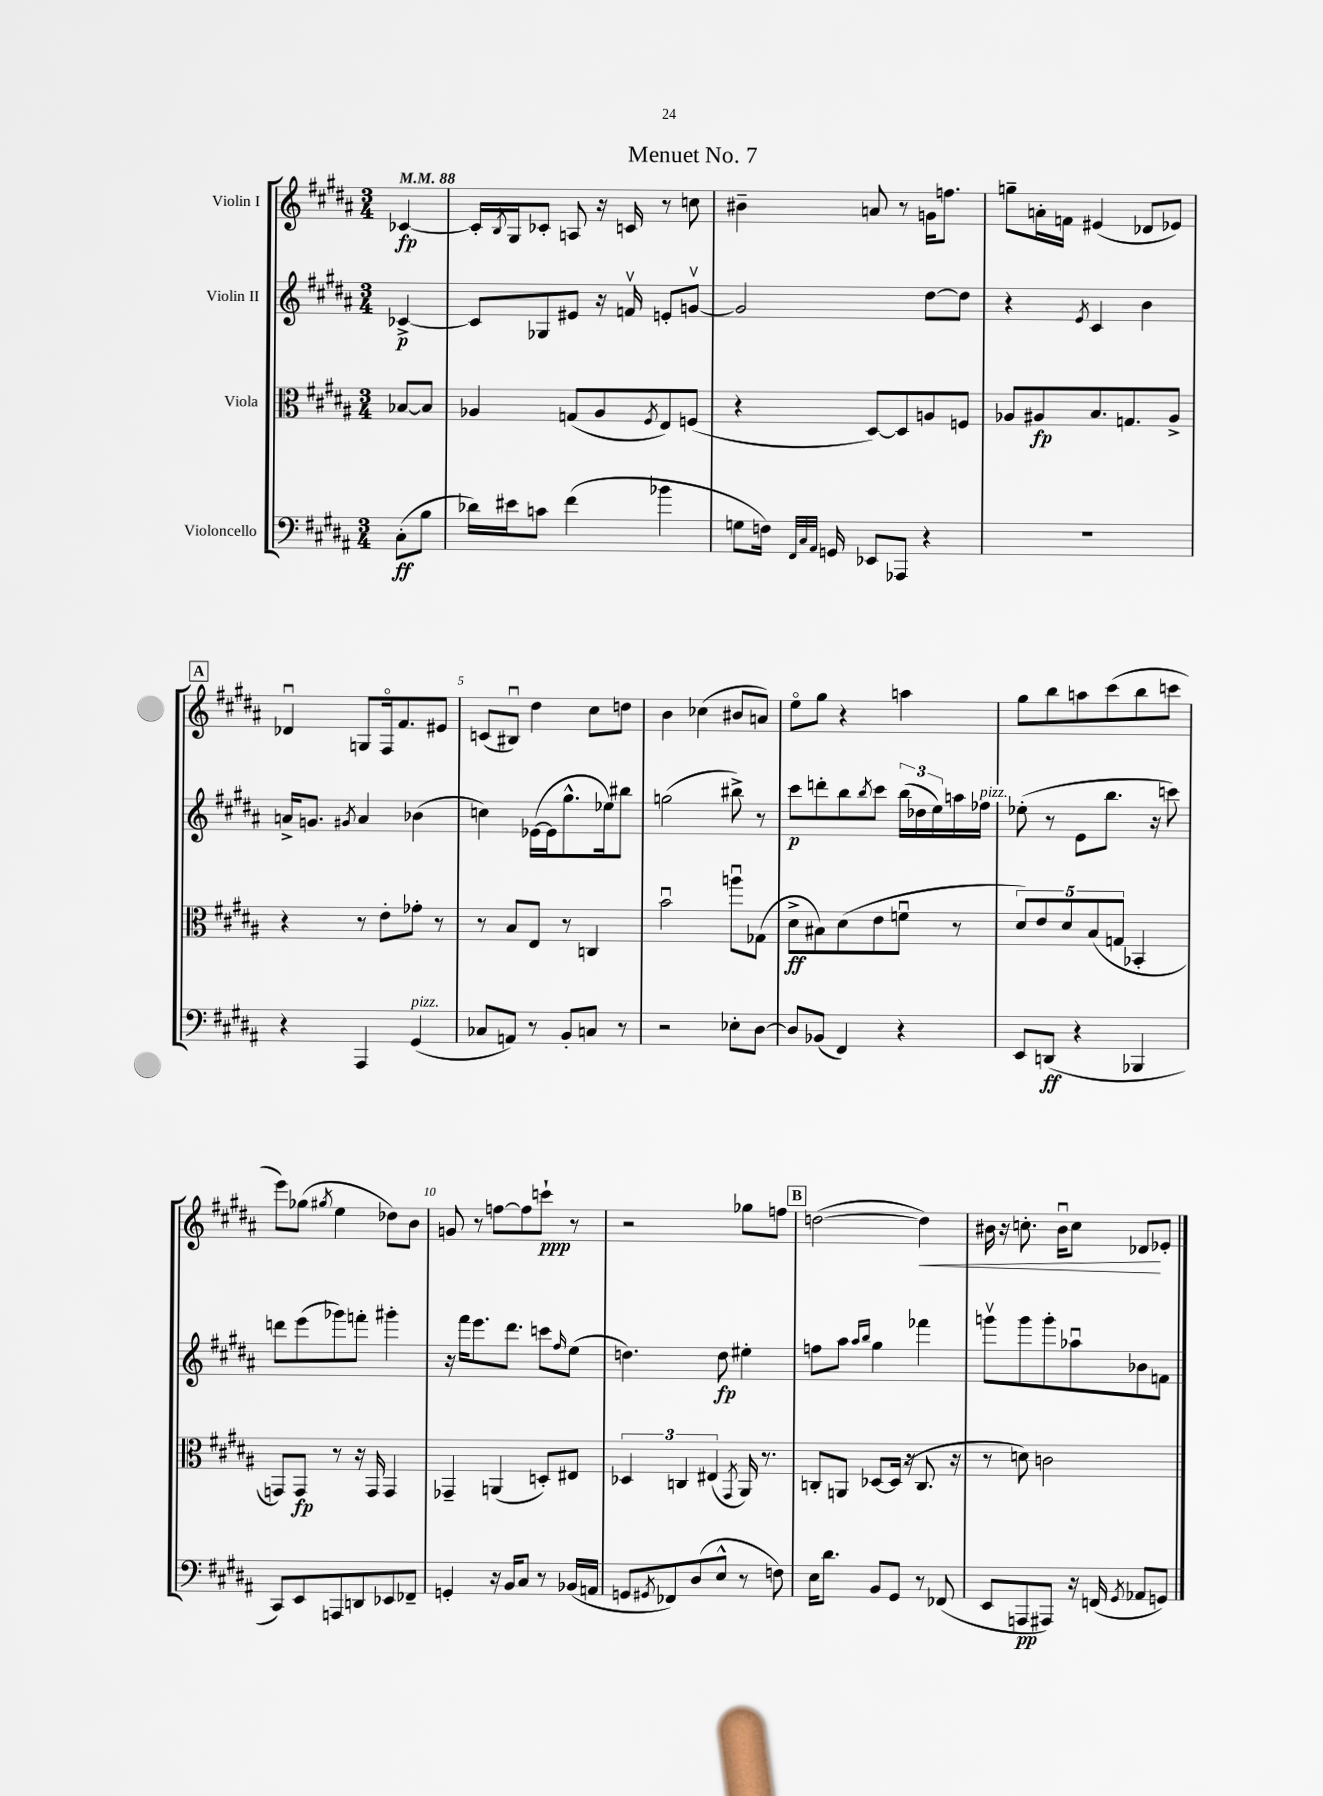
\header { title = "Menuet No. 7" }
<<
\new StaffGroup <<
\new Staff = "s0" \with { instrumentName = "Violin I" } {
    \clef treble \key b \major \numericTimeSignature \time 3/4 \partial 4 \tempo 4 = 88
    ces'4~\fp |
    ces'16-. \acciaccatura { b8 } gis16 ces'8-. a8 r16 c'16 r8 c''8 |
    bis'4-- a'8 r8 g'16 f''8. |
    g''8-- a'16-. f'16 eis'4( des'8 ees'8) |
    \mark \markup { \box "A" } des'4\downbow g8 fis16\flageolet fis'8. eis'8 |
    c'8( bis8\downbow) dis''4 cis''8 d''8 |
    b'4 ces''4( bis'8 a'8) |
    e''8\flageolet gis''8 r4 a''4 |
    gis''8 b''8 a''8 cis'''8( b''8 c'''8 |
    e'''8) ges''8( \acciaccatura { gis''8 } e''4 des''8) b'8 |
    g'8 r8 f''8~ f''8 c'''8-!\ppp r8 |
    r2 ges''8 f''8 |
    \mark \markup { \box "B" } d''2~( d''4\<) |
    bis'16 r16 c''8.-. bis'16\downbow c''8 des'8\! ees'8-. \bar "|." |
}
\new Staff = "s1" \with { instrumentName = "Violin II" } {
    \clef treble \key b \major \numericTimeSignature \time 3/4 \partial 4
    ces'4~->\p |
    ces'8 ges8 eis'8 r16 f'16\upbow e'8-. g'8~\upbow |
    g'2 dis''8~ dis''8 |
    r4 \acciaccatura { e'8 } cis'4 b'4 |
    \mark \markup { \box "A" } a'16-> g'8. \acciaccatura { gis'8 } a'4 bes'4( |
    c''4) ees'16~( ees'16 gis''8.-^ ees''16) bis''8 |
    g''2( bis''8->) r8 |
    cis'''8\p d'''8-. b''8 \acciaccatura { b''8 } cis'''8 \tuplet 3/2 { b''16( des''16 e''16) } a''16 fes''16^\markup { \italic "pizz." } |
    ees''8-.( r8 e'8 b''8. r16 c'''8) |
    d'''8 e'''8( ges'''8) f'''8-. gis'''4-. |
    r16 fis'''16 e'''8. dis'''8. c'''8 \grace { fis''16 } e''8( |
    d''4.) d''8\fp eis''4-. |
    \mark \markup { \box "B" } f''8 ais''8 \grace { ais''16 b''16 } gis''4 fes'''4 |
    g'''8\upbow g'''8 g'''8-. aes''8\downbow bes'8 f'8 \bar "|." |
}
\new Staff = "s2" \with { instrumentName = "Viola" } {
    \clef alto \key b \major \numericTimeSignature \time 3/4 \partial 4
    bes8~ bes8 |
    aes4 g8( aes8 \acciaccatura { fis8 } e8) f8( |
    r4 dis8~) dis8 a8 f8 |
    aes8 ais8\fp b8. g8. ais8-> |
    \mark \markup { \box "A" } r4 r8 e'8-. ges'8-. r8 |
    r8 b8 e8 r8 c4 |
    b'2\downbow a''8\downbow ges8( |
    dis'8->\ff bis8) dis'8( e'8 f'8\downbow r8 |
    \tuplet 5/4 { dis'8) e'8 dis'8 b8( g8 } bes,4-. |
    g,8) g,8\fp r8 r16 g,16 g,4 |
    ges,4-- a,4( d8-.) eis8 |
    \tuplet 3/2 { des4 c4 eis4( } \acciaccatura { gis,8 } ais,16) r8. |
    \mark \markup { \box "B" } c8-. a,8 des8~ des16( r16 c8. r16 |
    r8 d'8) c'2 \bar "|." |
}
\new Staff = "s3" \with { instrumentName = "Violoncello" } {
    \clef bass \key b \major \numericTimeSignature \time 3/4 \partial 4
    cis8-.\ff( b8 |
    des'16) eis'16 c'8 fis'4( bes'4 |
    g8 f16) \grace { fis,32 cis32 ais,32 } g,16 ees,8 aes,,8 r4 |
    R2. |
    \mark \markup { \box "A" } r4 ais,,4 gis,4^\markup { \italic "pizz." }( |
    ces8 a,8) r8 b,8-. c8 r8 |
    r2 ees8-. dis8~ |
    dis8 bes,8( fis,4) r4 |
    e,8 d,8\ff( r4 bes,,4 |
    cis,8) e,8 a,,8 d,8 ees,8 fes,8-- |
    g,4-. r16 b,16 cis8 r8 bes,16( a,16 |
    g,8 \acciaccatura { gis,8 } fes,8) dis8( e8-^ r8 f8) |
    \mark \markup { \box "B" } e16 dis'8. b,8 gis,8 r8 fes,8( |
    e,8 a,,8\pp ais,,8) r16 f,16( \acciaccatura { gis,8 } aes,8 g,8) \bar "|." |
}
>>
>>
\layout { \context { \Score \override BarNumber.break-visibility = ##(#f #t #t) barNumberVisibility = #(every-nth-bar-number-visible 5) } }
